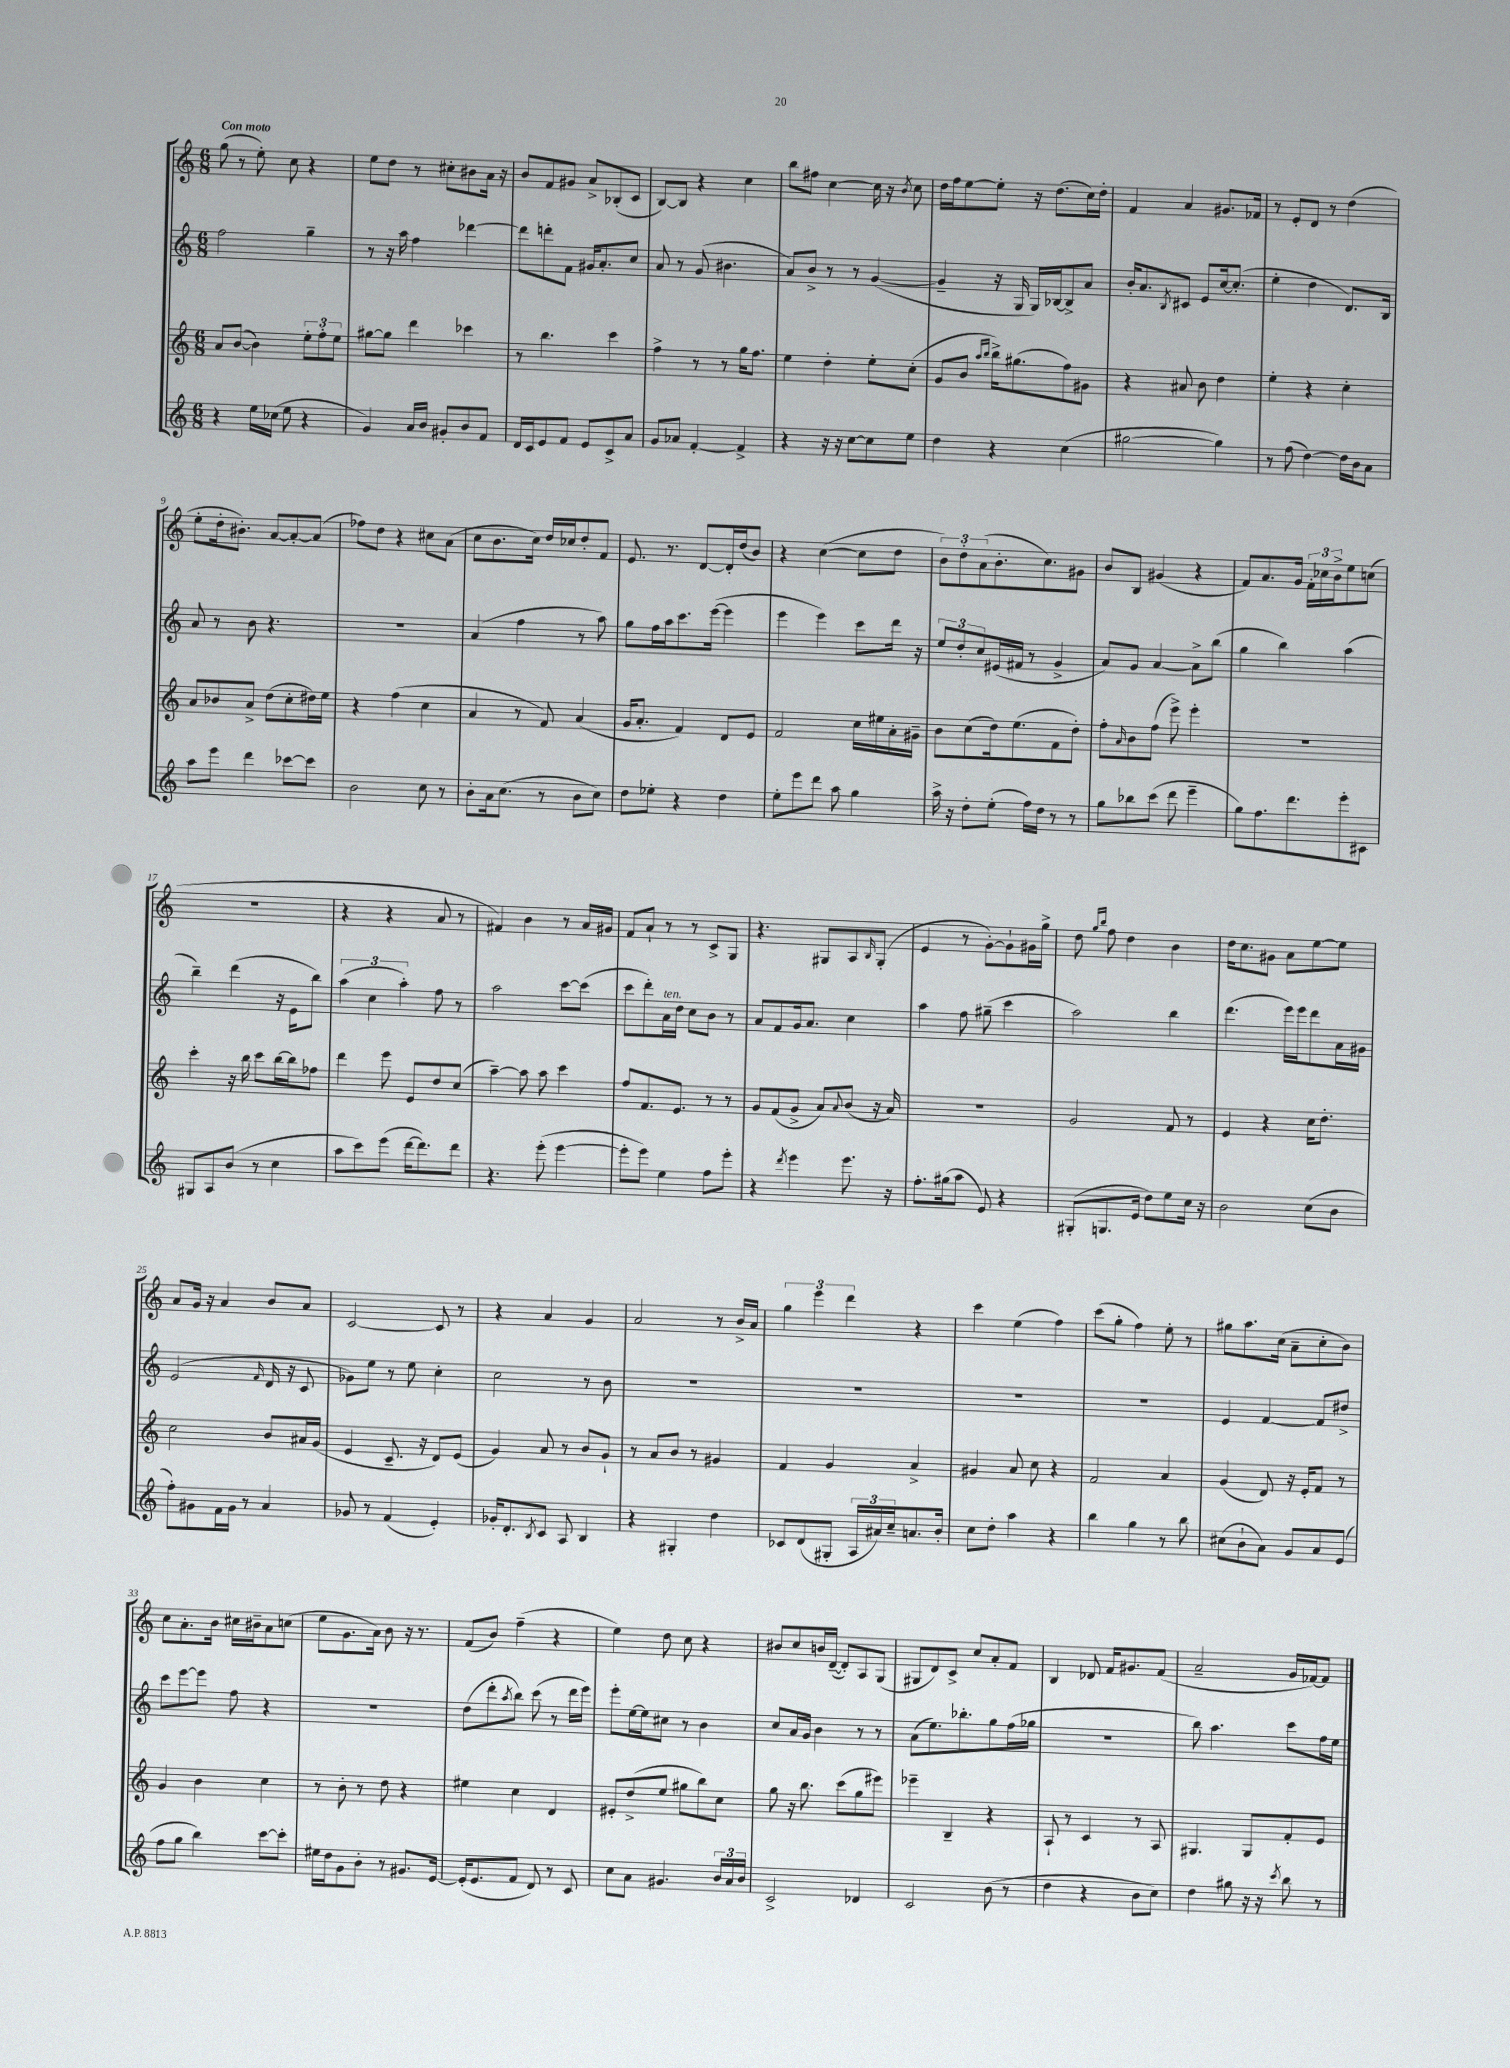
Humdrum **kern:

**kern	**kern	**kern	**kern
*staff4	*staff3	*staff2	*staff1
*clefG2	*clefG2	*clefG2	*clefG2
*k[]	*k[]	*k[]	*k[]
*M6/8	*M6/8	*M6/8	*M6/8
4r	8a/L	2ff\	(8gg\
.	([8b/J	.	8r
16ee\LL	4b\])	.	8ee'\)
(16cc-\JJ	.	.	.
8ee\	.	.	8cc\
4r	12ee'\L	4gg~\	4r
.	12ff'\	.	.
.	12ee\J	.	.
=	=	=	=
4g/)	[8gg#\L	8r	8ee\L
.	8gg#\]J	16r	8dd\J
.	.	16aa\	.
16a/LL	4ddd\	4ff\	8r
16b/JJ	.	.	.
8g#'/L	.	.	8cc#'\L
8b/	4ccc-\	[4ddd-\	8b#\
8f/J	.	.	16a\Jk
.	.	.	16r
=	=	=	=
16d/LL	8r	8ddd-\]L	8b/L
16c/J	.	.	.
8e/	4.bb\	8ddd'\	8f/
8f/J	.	8f\J	8g#/J
8e/L	.	16g#/LK	8a^/L
.	.	8.a'/	.
8c^/	4ccc\	.	(8B-'/
8a/J	.	8cc/J	8c/J
=	=	=	=
8g/L	4ff^\	8a/	[8B/L)
8a-/J	.	8r	8B/]J
[4f'/	8r	(8g/	4r
.	8r	4.b#\	.
4f^/]	16gg\LK	.	4cc\
.	8.ff\J	.	.
=	=	=	=
4r	4ee\	8a/L)	8bb\L
.	.	8b^/J	8ff#\J
16r	4dd'\	8r	[4cc\
16r	.	.	.
[8cc\L	.	8r	.
8cc\]	8ee'\L	([4g/	16cc\]
.	.	.	16r
.	.	.	8qb/
8ee\J	(8cc'\J	.	8cc\
=	=	=	=
4dd\	8g/L	4g~/]	16dd\LL
.	.	.	16ff\J
.	8b/J	.	[8ee\
.	16qqaa/LL	.	.
.	16qqbb/JJ	.	.
4r	16bb^\LK)	16r	8ee'\]J
.	(8.gg#\	16G/	.
.	.	16G/LL)	16r
.	.	[16B-/J	(8.dd\L
(4cc\	8ff\)	8B-^/]	.
.	8g#\J	8a/J	16cc\L)
.	.	.	16dd'\JJ
=	=	=	=
[2gg#\	4r	16b'/LK	4f/
.	.	8.a/	.
.	.	8qB/	.
.	8a#/	8c#/J	4a/
.	8b\	8e/L	.
4gg#\])	4dd\	[16cc/k	8.g#/L
.	.	(8.cc'/]J	.
.	.	.	16f-/Jk
=	=	=	=
8r	4ee'\	4ee'\	8r
(8ff\	.	.	8e'/L
[4dd\)	4r	4dd\	8d/J
.	.	.	8r
16dd\]LL	4cc'\	8.d/L)	(4dd\
16b\J	.	.	.
8a\J	.	.	.
.	.	16B/Jk	.
=	=	=	=
8aa\L	8a/L	8a/	8ee'\L
8eee\J	8b-/	8r	16dd'\k
.	.	.	8.b#'\J)
4ddd\	8a^/J	8b\	.
.	(8dd\L	4.r	[8a/L
[8ccc-\L	8cc'\	.	8a'/_
8ccc-\]J	16dd#\L)	.	(8a/]J
.	16ee\JJ	.	.
=	=	=	=
2b\	4r	2.r	8ff-\L)
.	.	.	8dd\J
.	(4ff\	.	4r
8cc\	4cc\	.	8cc#\L
8r	.	.	(8a\J
=	=	=	=
8b'\L	4a/	(4a/	8cc\L
16a\k	.	.	8.b\
(8.cc\J	.	.	.
.	8r	4ff\	.
.	.	.	16cc\Jk)
8r	8f/)	.	16dd/LL
.	.	.	16cc-/J
8b\L	(4a/	8r	8dd'/
8cc\J)	.	8aa\)	8f/J
=	=	=	=
8dd\L	16g/LK	8gg\L	8.e/
.	8.a'/J	.	.
8ee-'\J	.	16ff\L	.
.	.	16aa\J	8.r
4r	4f/)	8.ccc\	.
.	.	.	[8d/L
.	.	([16eee\Jk	.
4dd\	8d/L	4eee\]	16d'/]L
.	.	.	(16dd/J
.	8e/J	.	8b/J)
=	=	=	=
8ee'\L	2f/	4eee\	4r
8eee\	.	.	.
8ddd\J	.	4eee\)	([4cc\
8aa\	.	.	.
4gg\	16cc\LL	8ccc\L	8cc\]L
.	16ee#\	.	.
.	16a'\	16ddd\Jk	8dd\J
.	16g#~\JJ	16r	.
=	=	=	=
16aa^\	8b\L	12ee/L	12b\L)
16r	.	.	.
.	.	12dd'/	12dd'\
8dd'\L	(8cc\	.	.
.	.	12cc/	(12a\
(8ee'\J	16dd\k)	(16e#/L	8.b'\
.	(8.ee\	16f#/JJ	.
16ff\LL)	.	8r	.
16dd\JJ	.	.	8.cc\)
8r	8f\	4g^/	.
8r	8dd'\J)	.	8g#\J
=	=	=	=
8gg\L	8ff'\L	8a/L)	8b/L
.	16qqa/	.	.
8bb-\	8b\	8g/J	8B/J
(8ccc\J	(8ff\J	[4a/	(4g#/
8ddd\	8eee^\)	.	.
4eee~\	4eee'\	8a^\]L	4r
.	.	(8bb\J	.
=	=	=	=
8gg\L)	2.r	4gg\	8f/L)
8.ff\	.	.	8.a/
.	.	4bb\)	.
8.ddd\	.	.	16g/Jk
.	.	.	24f'\LL
.	.	.	24cc-\
.	.	.	24b^\J
8eee'\	.	(4aa\	8ee\
8c#\J	.	.	(8cc\J
=	=	=	=
8G#/L	4ccc'\	4bb~\)	2.r
8A/	.	.	.
(8b/J	16r	(4ddd\	.
.	16bb\	.	.
8r	8ccc\L	.	.
4cc\	[16bb\L	16r	.
.	16bb\]J	16e\LK	.
.	8ff-\J	8bb\J)	.
=	=	=	=
8aa\L	4ddd\	(6aa\	4r
8ccc\)	.	.	.
.	.	6cc\	.
(8eee\J	8eee\	.	4r
.	.	6aa'\)	.
[16ddd\LK	8e/L	.	.
8.ddd\])	.	.	.
.	8dd/	8ff\	8a/
8ddd\J	(8cc/J	8r	8r
=	=	=	=
4.r	[4aa~\)	2aa\	4f#/)
.	8aa\]	.	4b\
(8eee'\	8aa\	.	.
[4eee\	4ccc\	[8ccc\L	8r
.	.	(8ccc\]J	16a/LL
.	.	.	16g#/JJ
=	=	=	=
8eee'\]L	8ff/L	8ccc\L	8f/L
8eee\J)	8.f/	8ddd'\)	8a`/J
4ee\	.	16a\L	8r
.	8.e/J	16dd\JJ	.
.	.	8cc\L	8r
8ff\L	8r	8b\J	8c^/L
8eee'\J	8r	8r	8G/J
=	=	=	=
4r	8g/L	8a/L	4.r
.	(8f/	8f/	.
8qddd/	.	.	.
4eee\	8g^/J	16g/k	.
.	.	8.a/J	.
.	8a/L)	.	8G#/L
.	8qqa/	.	.
8.eee\	(8b/J	4cc\	8A/
.	.	.	16qqB/
.	16r	.	(8G#'/J
16r	16a/)	.	.
=	=	=	=
8.ff'\L	2.r	4aa\	4e/
(16gg#\k	.	.	.
8aa\J	.	8ff\	8r
8e/)	.	(8gg#~\	[8g'\L)
4r	.	4ccc\	8g`\]
.	.	.	16g#\L
.	.	.	16gg^\JJ
=	=	=	=
(8G#'/L	2g/	2aa\)	8dd\
.	.	.	16qqgg/LL
.	.	.	16qqbb/JJ
8.G/	.	.	8ff\
.	.	.	4dd\
16e/Jk	.	.	.
8dd\L)	.	.	.
8ee\	8f/	4bb\	4b\
16cc\Jk	8r	.	.
16r	.	.	.
=	=	=	=
2b\	4e/	(4.ddd\	16dd\LK
.	.	.	8.cc\
.	4r	.	8g#\J
.	.	16eee\LL)	8a\L
.	.	16eee\J	.
(8cc\L	16cc\LK	8ddd\	[8ee\
.	8.dd'\J	.	.
8b\J	.	16a\L	8ee\]J
.	.	16g#\JJ	.
=	=	=	=
8ff'\L)	2cc\	(2e/	8a/L
8g#\	.	.	16g/Jk
.	.	.	16r
16f\L	.	.	4a/
16g#\JJ	.	.	.
8r	.	.	.
.	.	16qqf/	.
4a/	8b/L	16d/	8b/L
.	.	16r	.
.	16a#/L	8c/	8a/J
.	(16g/JJ	.	.
=	=	=	=
8g-/	4e/	8g-\L)	[2c/
8r	.	8ee\J	.
(4f/	8.c~/	8r	.
.	.	8ee\	.
.	16r	.	.
4e'/)	8d/L)	4cc'\	8c/]
.	(8e/J	.	8r
=	=	=	=
16g-'/LK	4g/)	2cc\	4r
8.d'/	.	.	.
8qB/	.	.	.
8c/J	8a/	.	4a/
8A/	8r	.	.
4B/	8b/L	8r	4g/
.	8g`/J	8b\	.
=	=	=	=
4r	8r	2.r	2a/
.	8a/L	.	.
4G#'/	8b/J	.	.
.	8r	.	.
4dd\	4g#/	.	8r
.	.	.	16b^/LL
.	.	.	16a/JJ
=	=	=	=
8c-/L	4f/	2.r	6gg\
(8d/	.	.	.
.	.	.	6eee\
8G#'/J	4g/	.	.
.	.	.	6ddd\
24A/LL	.	.	.
24a#/)	.	.	.
24cc~/J	.	.	.
8.a/	4a^/	.	4r
16b'/Jk	.	.	.
=	=	=	=
8cc\L	4g#/	2.r	4ccc\
8dd'\J	.	.	.
4aa\	8a/	.	(4ee\
.	8cc\	.	.
4r	4r	.	4ff\)
=	=	=	=
4bb\	2f/	2.r	(8ccc\L
.	.	.	8gg'\J
4gg\	.	.	4ff\)
8r	4a/	.	8ee'\
8bb\	.	.	8r
=	=	=	=
(8cc#\L	(4g/	4e/	8gg#\L
8b`\	.	.	8.aa\
8a\J)	8d/)	[4f/	.
.	.	.	(16cc\Jk
8g/L	16r	.	8a~\L
.	16e'/LK	.	.
8a/	8f/J	8f/]L	8cc'\
(8e/J	8r	8dd#^/J	8b\J)
=	=	=	=
8ff\L	4g/	8ccc\L	8cc\L
8gg\J	.	[8eee\	8.a'\
4bb\)	4b\	8eee\]J	.
.	.	.	16b\Jk
.	.	8ff\	16cc#\LL
.	.	.	16b#~\J
[8ccc\L	4cc\	4r	8a\
8ccc'\]J	.	.	(8cc\J
=	=	=	=
16ee#\LL	8r	2.r	8ee\L
16dd\J	.	.	.
8g\	8b'\	.	8.g\
8b'\J	8r	.	.
.	.	.	16a\Jk)
8r	8dd\	.	8b\
8.g#/L	4r	.	16r
.	.	.	8.r
[16e/Jk	.	.	.
=	=	=	=
(16e'/]LK	4ee#\	(8dd\L	(8f/L
8.e/	.	.	.
.	.	8ddd'\	8b/J)
.	.	8qaa/	.
8f/J	4cc\	8bb\J)	(4ff~\
8d/)	.	(8ccc\	.
8r	4d/	8r	4r
8c/	.	16ddd\LL	.
.	.	16eee\JJ)	.
=	=	=	=
8cc\L	8e#'/L	8eee'\L	4ee\)
8a\J	(8dd^/	[16ee\L	.
.	.	16ee\]J	.
4.g#/	8ee/J	8cc#\J	8dd\
.	8gg#\L	8r	8cc\
.	8bb\)	4b\	4r
24b/LL	8cc\J	.	.
24a/	.	.	.
24b/JJ	.	.	.
=	=	=	=
2c^/	8gg\	8cc/L	8b#/L
.	16r	16a/L	8cc/
.	8.bb\	16g/JJ	.
.	.	4b\	16b/L
.	.	.	([16d~/JJ
.	(8ccc\L	.	8d'/]L)
4d-/	8gg\	8r	8A/
.	8eee#\J)	8r	(8G/J
=	=	=	=
2c/	4eee-~\	(8a\L	8G#/L
.	.	8.ee\)	8d/)
.	4B~/	.	8c^/J
.	.	8.bb-'\	.
.	.	.	8cc/L
(8b\	4r	8gg\	8a'/
8r	.	(16ff\L	8f/J
.	.	16gg-\JJ	.
=	=	=	=
4dd\	8A`/	2.r	4B/
.	8r	.	.
4r	4c/	.	8d-/
.	.	.	16f/LK
.	.	.	8.g#/
8b\L	8r	.	.
8cc\J)	8A/	.	(8f/J
=	=	=	=
4dd\	4.G#/	8bb\)	2a~/
.	.	4.aa\	.
8gg#\	.	.	.
16r	8G#/L	.	.
16r	.	.	.
8qccc/	.	.	.
8bb\	8f'/	8ccc\L	16g/LL
.	.	.	[16f-/J)
8r	8e/J	16ff\L	8f-/]J
.	.	16ee\JJ	.
==	==	==	==
*-	*-	*-	*-
